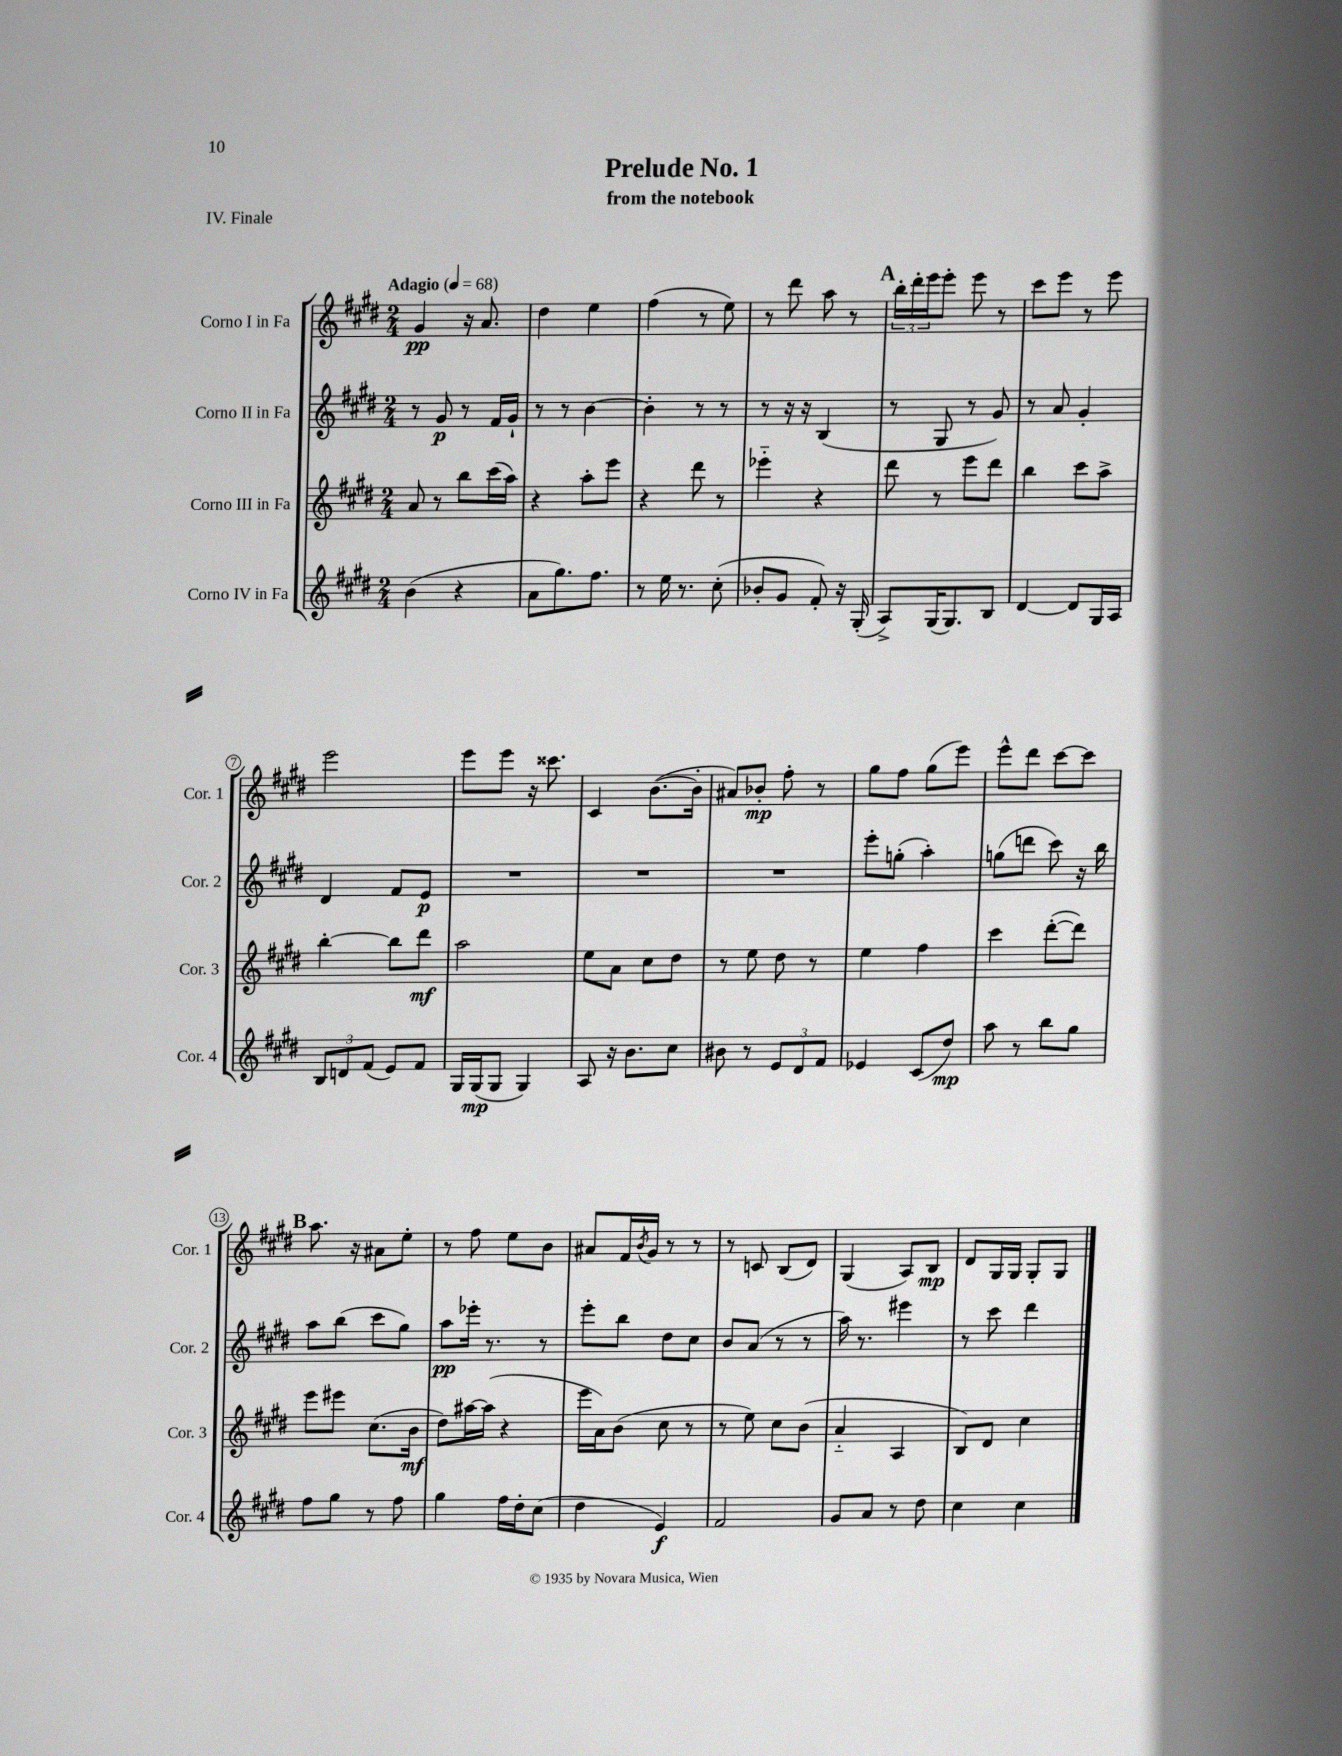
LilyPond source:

\header { title = "Prelude No. 1" subtitle = "from the notebook" piece = "IV. Finale" }
<<
\new StaffGroup <<
\new Staff = "s0" \with { instrumentName = "Corno I in Fa" shortInstrumentName = "Cor. 1" } {
    \clef treble \key e \major \numericTimeSignature \time 2/4 \tempo "Adagio" 4 = 68
    gis'4\pp r16 a'8. |
    dis''4 e''4 |
    fis''4( r8 e''8) |
    r8 dis'''8 a''8 r8 |
    \mark \markup { \bold "A" } \tuplet 3/2 { b''16-. dis'''16-. e'''16 } e'''8-. e'''8 r8 |
    cis'''8 e'''8 r8 e'''8 |
    e'''2 |
    e'''8 e'''8 r16 cisis'''8. |
    cis'4 b'8.~( b'16-. |
    ais'8) bes'8-.\mp fis''8-. r8 |
    gis''8 fis''8 gis''8( e'''8) |
    e'''8-^ dis'''8 cis'''8~ cis'''8 |
    \mark \markup { \bold "B" } a''8. r16 ais'8 e''8-. |
    r8 fis''8 e''8 b'8 |
    ais'8 fis'16 \acciaccatura { b'8 } gis'16 r8 r8 |
    r8 c'8 b8( dis'8) |
    gis4( a8) b8\mp |
    dis'8 gis16 gis16 gis8-. gis8 \bar "|." |
}
\new Staff = "s1" \with { instrumentName = "Corno II in Fa" shortInstrumentName = "Cor. 2" } {
    \clef treble \key e \major \numericTimeSignature \time 2/4
    r8 gis'8\p r8 fis'16 gis'16-! |
    r8 r8 b'4~ |
    b'4-. r8 r8 |
    r8 r16 r16 b4( |
    \mark \markup { \bold "A" } r8 gis8 r8 gis'8) |
    r8 a'8 gis'4-. |
    dis'4 fis'8 e'8\p |
    R2 |
    R2 |
    R2 |
    e'''8-. g''8-.( a''4-.) |
    g''8( d'''8 cis'''8) r16 b''16 |
    \mark \markup { \bold "B" } a''8 b''8( cis'''8 gis''8) |
    a''8\pp ees'''16-. r8. r8 |
    e'''8-. b''8 dis''8 cis''8 |
    b'8 a'8( r8 r8 |
    a''16) r8. eis'''4 |
    r8 cis'''8 dis'''4 \bar "|." |
}
\new Staff = "s2" \with { instrumentName = "Corno III in Fa" shortInstrumentName = "Cor. 3" } {
    \clef treble \key e \major \numericTimeSignature \time 2/4
    a'8 r8 b''8 cis'''16( a''16) |
    r4 a''8-. e'''8 |
    r4 dis'''8 r8 |
    ees'''4-_ r4 |
    \mark \markup { \bold "A" } dis'''8 r8 e'''8 dis'''8 |
    b''4 cis'''8 a''8-> |
    b''4~-. b''8 dis'''8\mf |
    a''2 |
    e''8 a'8 cis''8 dis''8 |
    r8 e''8 dis''8 r8 |
    e''4 fis''4 |
    cis'''4 dis'''8~-.( dis'''8) |
    \mark \markup { \bold "B" } e'''8 eis'''8 cis''8.( b'16\mf |
    dis''8) ais''16~ ais''16( r4 |
    e'''16 a'16) b'8( cis''8 r8 |
    r8 e''8) cis''8 b'8( |
    a'4-_ a4 |
    b8) dis'8 cis''4 \bar "|." |
}
\new Staff = "s3" \with { instrumentName = "Corno IV in Fa" shortInstrumentName = "Cor. 4" } {
    \clef treble \key e \major \numericTimeSignature \time 2/4
    b'4( r4 |
    a'8 gis''8.) fis''8. |
    r8 e''16 r8. cis''8-.( |
    bes'8-. gis'8 fis'8-.) r16 gis16-.( |
    \mark \markup { \bold "A" } a8->) gis16( gis8.) b8 |
    dis'4~ dis'8 gis16 a16 |
    \tuplet 3/2 { b8 d'8 fis'8( } e'8) fis'8 |
    gis16 gis16\mp( gis8 gis4) |
    a8 r16 b'8. cis''8 |
    bis'8 r8 \tuplet 3/2 { e'8 dis'8 fis'8 } |
    ees'4 cis'8( dis''8\mp) |
    a''8 r8 b''8 gis''8 |
    \mark \markup { \bold "B" } fis''8 gis''8 r8 fis''8 |
    gis''4 fis''16 dis''16-. cis''8( |
    dis''4 e'4\f) |
    fis'2 |
    gis'8 a'8 r8 dis''8 |
    cis''4 cis''4 \bar "|." |
}
>>
>>
\layout { \context { \Score \override BarNumber.stencil = #(make-stencil-circler 0.1 0.3 ly:text-interface::print) } }
